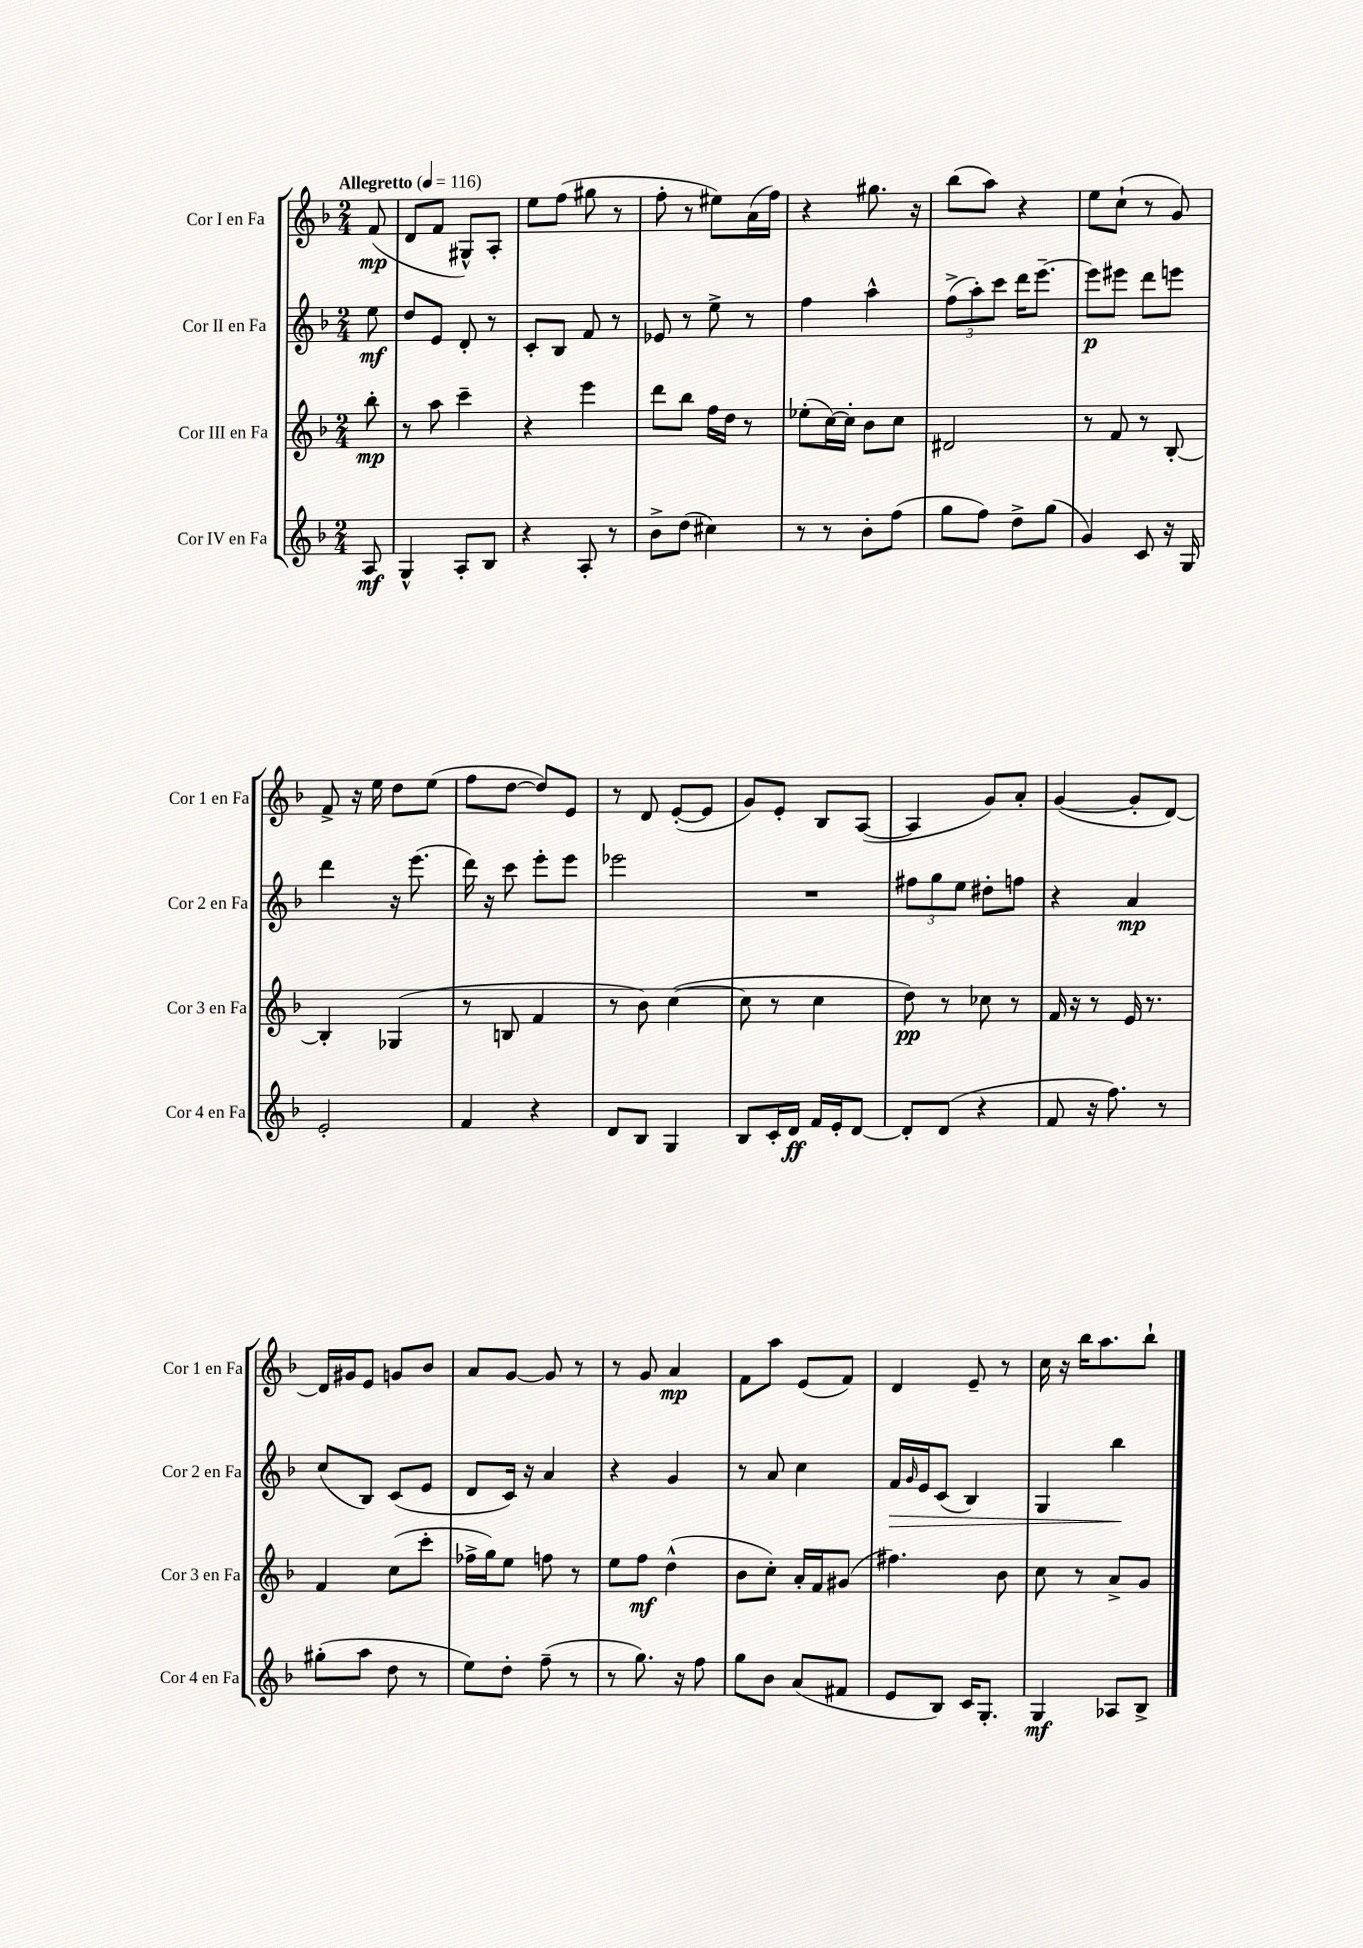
<<
\new StaffGroup <<
\new Staff = "s0" \with { instrumentName = "Cor I en Fa" shortInstrumentName = "Cor 1 en Fa" } {
    \clef treble \key f \major \numericTimeSignature \time 2/4 \partial 8 \tempo "Allegretto" 4 = 116
    f'8\mp( |
    d'8 f'8 gis8-^) a8-. |
    e''8 f''8( gis''8 r8 |
    f''8-. r8 eis''8) a'16( f''16) |
    r4 gis''8. r16 |
    bes''8( a''8) r4 |
    e''8 c''8-!( r8 g'8) |
    f'8-> r16 e''16 d''8 e''8( |
    f''8 d''8~ d''8) e'8 |
    r8 d'8 e'8~-.( e'8 |
    g'8) e'8-. bes8 a8~( |
    a4 g'8) a'8-. |
    g'4~( g'8-. d'8~) |
    d'16 gis'16 e'8 g'8 bes'8 |
    a'8 g'8~ g'8 r8 |
    r8 g'8 a'4\mp |
    f'8 a''8 e'8( f'8) |
    d'4 e'8-- r8 |
    c''16 r16 bes''16 a''8. bes''8-! \bar "|." |
}
\new Staff = "s1" \with { instrumentName = "Cor II en Fa" shortInstrumentName = "Cor 2 en Fa" } {
    \clef treble \key f \major \numericTimeSignature \time 2/4 \partial 8
    e''8\mf |
    d''8 e'8 d'8-. r8 |
    c'8-. bes8 f'8 r8 |
    ees'8 r8 e''8-> r8 |
    f''4 a''4-^ |
    \tuplet 3/2 { f''8->( a''8-.) c'''8 } d'''16 e'''8.~-- |
    e'''8\p eis'''8 d'''8 e'''8 |
    d'''4 r16 e'''8.( |
    d'''16) r16 c'''8 e'''8-. e'''8 |
    ees'''2 |
    R2 |
    \tuplet 3/2 { fis''8 g''8 e''8 } dis''8-. f''8 |
    r4 a'4\mp |
    c''8( bes8) c'8( e'8 |
    d'8 c'16) r16 a'4 |
    r4 g'4 |
    r8 a'8 c''4 |
    f'16\> \grace { g'16 } e'16 c'8( bes4) |
    g4 bes''4\! \bar "|." |
}
\new Staff = "s2" \with { instrumentName = "Cor III en Fa" shortInstrumentName = "Cor 3 en Fa" } {
    \clef treble \key f \major \numericTimeSignature \time 2/4 \partial 8
    bes''8-.\mp |
    r8 a''8 c'''4-- |
    r4 e'''4 |
    d'''8 bes''8 f''16 d''16 r8 |
    ees''8-.( c''16~) c''16-. bes'8 c''8 |
    dis'2 |
    r8 f'8 r8 bes8~-. |
    bes4-. ges4( |
    r8 b8 f'4 |
    r8 bes'8) c''4~( |
    c''8 r8 c''4 |
    d''8\pp) r8 ces''8 r8 |
    f'16 r16 r8 e'16 r8. |
    f'4 c''8( c'''8-. |
    fes''16-> g''16) e''8 f''8 r8 |
    e''8 f''8\mf d''4-^( |
    bes'8 c''8-.) a'16-. f'16 gis'8( |
    fis''4.) bes'8 |
    c''8 r8 a'8-> g'8 \bar "|." |
}
\new Staff = "s3" \with { instrumentName = "Cor IV en Fa" shortInstrumentName = "Cor 4 en Fa" } {
    \clef treble \key f \major \numericTimeSignature \time 2/4 \partial 8
    a8\mf |
    g4-^ a8-. bes8 |
    r4 a8-. r8 |
    bes'8-> d''8( cis''4) |
    r8 r8 bes'8-. f''8( |
    g''8 f''8) d''8-> g''8( |
    g'4) c'8 r16 g16 |
    e'2-. |
    f'4 r4 |
    d'8 bes8 g4 |
    bes8 c'16-. d'16\ff f'16 e'16-. d'8~ |
    d'8-. d'8( r4 |
    f'8 r16 f''8.) r8 |
    gis''8-.( a''8 d''8 r8 |
    e''8) d''8-. f''8--( r8 |
    r8 g''8.) r16 f''8 |
    g''8 bes'8 a'8( fis'8 |
    e'8 bes8) c'16 g8.-. |
    g4\mf aes8 bes8-> \bar "|." |
}
>>
>>
\layout { \context { \Score \remove "Bar_number_engraver" } }
